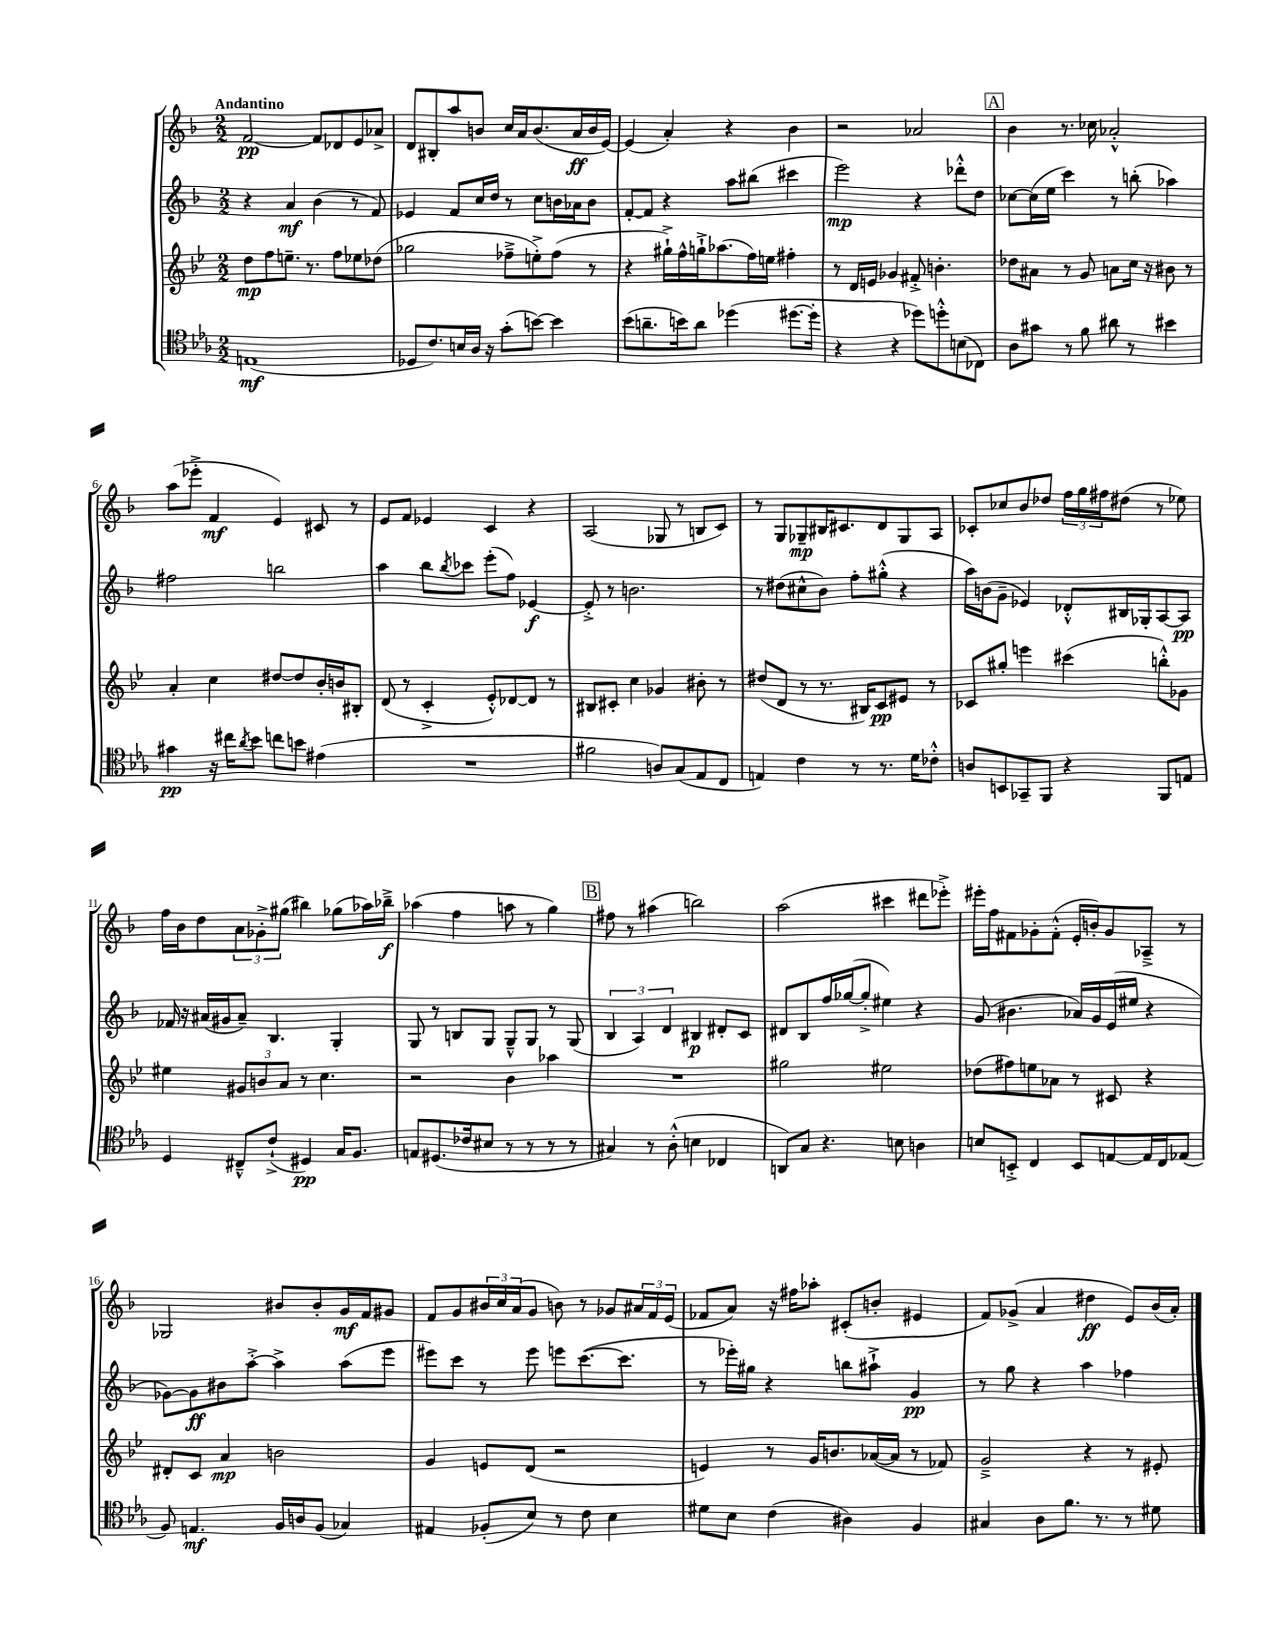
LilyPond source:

<<
\new StaffGroup <<
\new Staff = "s0" {
    \clef treble \key f \major \numericTimeSignature \time 2/2 \tempo "Andantino"
    f'2~\pp f'8 des'8 e'8 aes'8-> |
    d'8 bis8-. a''8 b'8 c''16 a'16 b'8.( a'16\ff b'16 e'16~) |
    e'4( a'4-.) r4 bes'4 |
    r2 aes'2 |
    \mark \markup { \box "A" } bes'4 r8. ces''16 aes'2-.-^ |
    a''8( ees'''8-.-> f'4\mf e'4) cis'8 r8 |
    e'8 f'8 ees'4 c'4 r4 |
    a2( ges8 r8 b8 c'8) |
    r8 g8 ges8--\mp bis16 cis'8. d'8 ges8 a8 |
    ces'8-. ces''8 bes'8 des''8 \tuplet 3/2 { f''16 g''16 fis''16 } dis''8( r8 ees''8) |
    f''16 bes'16 d''8 \tuplet 3/2 { a'8 ges'8-.-> gis''8( } bis''4) ges''8( aes''16) bes''16--->\f |
    aes''4( f''4 a''8 r8 g''4) |
    \mark \markup { \box "B" } fis''8 r8 ais''4( b''2) |
    a''2( cis'''4 dis'''8 ees'''8-.->) |
    eis'''16-. f''16 fis'8 ges'8-. fis'8-.-^( e'16-. b'16-.) ges'8 aes8---> r8 |
    ges2 bis'8 bis'8-. g'16\mf f'16 gis'8 |
    f'8 g'8 \tuplet 3/2 { bis'16 c''16 a'16( } g'8 b'8) r8 ges'8 \tuplet 3/2 { ais'16 f'16 e'16( } |
    fes'8 a'8) r16 fis''16 aes''8-. cis'8-.( b'8-. eis'4 |
    f'8) ges'8->( a'4 dis''4\ff e'8) bes'16( a'16-.) \bar "|." |
}
\new Staff = "s1" {
    \clef treble \key f \major \numericTimeSignature \time 2/2
    r4 a'4\mf bes'4( r8 f'8) |
    ees'4 f'8 c''16 d''16 r8 c''8 b'16 aes'16 b'8 |
    f'8~-. f'8 r4 a''8 bis''8( cis'''4 |
    e'''2\mp) r4 des'''8-.-^ d''8 |
    \mark \markup { \box "A" } ces''8~ ces''16( e''16 c'''4) r8 b''8-.( aes''4) |
    fis''2 b''2 |
    a''4 bes''8 \acciaccatura { bes''8 } ces'''8 e'''8-.( f''8) ees'4~\f |
    ees'8-.-> r8 b'2. |
    r8 dis''8( cis''8-^ bes'8) f''8-. gis''8-.-^( r4 |
    a''16) b'16( g'8-- ees'4) des'8-.-^ bis16 ges16-. a8~ a8\pp |
    fes'16 r16 ais'16( gis'16 ais'8--) bes4. g4-. |
    g8 r8 b8 g8 g8---^ g8 r8 g8( |
    \mark \markup { \box "B" } \tuplet 3/2 { bes4 a4) d'4 } bis4\p dis'8-. c'8 |
    dis'8 bes8 f''16 ges''16~( ges''8-.-> eis''4) r4 |
    g'8( bis'4. aes'16) g'16 e'16( eis''16 r4 |
    ges'8~) ges'8\ff bis'8 a''8~-.-> a''4-> a''8( e'''8 |
    eis'''8) c'''8 r8 eis'''8 e'''8 c'''8.~( c'''8. |
    r8 ees'''16-.) gis''16 r4 b''8 ais''8-!-> g'4\pp |
    r8 g''8 r4 a''4 fes''4 \bar "|." |
}
\new Staff = "s2" {
    \clef treble \key bes \major \numericTimeSignature \time 2/2
    d''8\mp f''8 e''8.-- r8. f''8 ees''8 des''8( |
    ges''2 fes''8---> e''8-.->) fes''8( r8 |
    r4 gis''16-!->) f''16-^ g''16-!-> aes''8.( f''16) e''16 fis''4-. |
    r8 d'16 e'16 ges'4 fis'8-.-> b'4.-. |
    \mark \markup { \box "A" } des''8 ais'8 r8 g'8 a'8 c''16 r16 bis'8 r8 |
    a'4-. c''4 dis''8~ dis''8 bes'16-. b'16 bis8-. |
    d'8( r8 c'4-.-> ees'8-.-^) des'8~ des'8 r8 |
    bis8 cis'8-. c''4 ges'4 bis'8-. r8 |
    dis''8( d'8 r8 r8. bis16) c'8\pp eis'8 r8 |
    ces'8 gis''8-. e'''4 cis'''4( b''8-.-^) ges'8 |
    eis''4 \tuplet 3/2 { gis'8 b'8 a'8 } r8 c''4. |
    r2 bes'4 aes''4 |
    \mark \markup { \box "B" } R1 |
    gis''2 eis''2 |
    des''8( fis''8) e''8 aes'8 r8 cis'8 r4 |
    dis'8-. c'8 a'4\mp b'2 |
    g'4 e'8 d'8( r2 |
    e'4) r8 g'16 b'8. aes'16~( aes'16 r8 fes'8) |
    g'2---> r4 r8 eis'8-. \bar "|." |
}
\new Staff = "s3" {
    \clef tenor \key ees \major \numericTimeSignature \time 2/2
    e1\mf( |
    des8 c'8.) b16 aes16 r16 g'8-.( b'8~) b'4 |
    bes'8( a'8.-- b'16) a'8 des''4( dis''8.~ dis''16-. |
    r4 r4 des''8) d''8-.-^ b8( ces8) |
    \mark \markup { \box "A" } aes8 gis'8 r8 f'8 ais'8 r8 bis'4 |
    gis'4\pp r16 cis''16 \acciaccatura { aes'8 } bes'8 c''8 b'8 eis'4( |
    R1 |
    fis'2 a8) g8( ees8 c8 |
    e4) c'4 r8 r8. d'16 ces'8-.-^ |
    a8 b,8 ges,8-- f,8 r4 f,8 e8 |
    d4 cis8---^ c'8-!->( dis4\pp) g16 f8. |
    e8 dis8.( ces'16 bis8 r8 r8 r8 r8 |
    \mark \markup { \box "B" } gis4) r8 aes8-.-^( b4 ces4 |
    a,8) g8 r4. b8 a4 |
    b8 b,8-.-> c4 b,8 e8~ e16 c16 ees8( |
    f8) e4.\mf f16 a16 f8( ges4) |
    eis4 fes8-.( bes8) r8 c'8 bes4 |
    dis'8 bes8 c'4( ais4) f4 |
    gis4 aes8 f'8. r8. r8 dis'8 \bar "|." |
}
>>
>>
